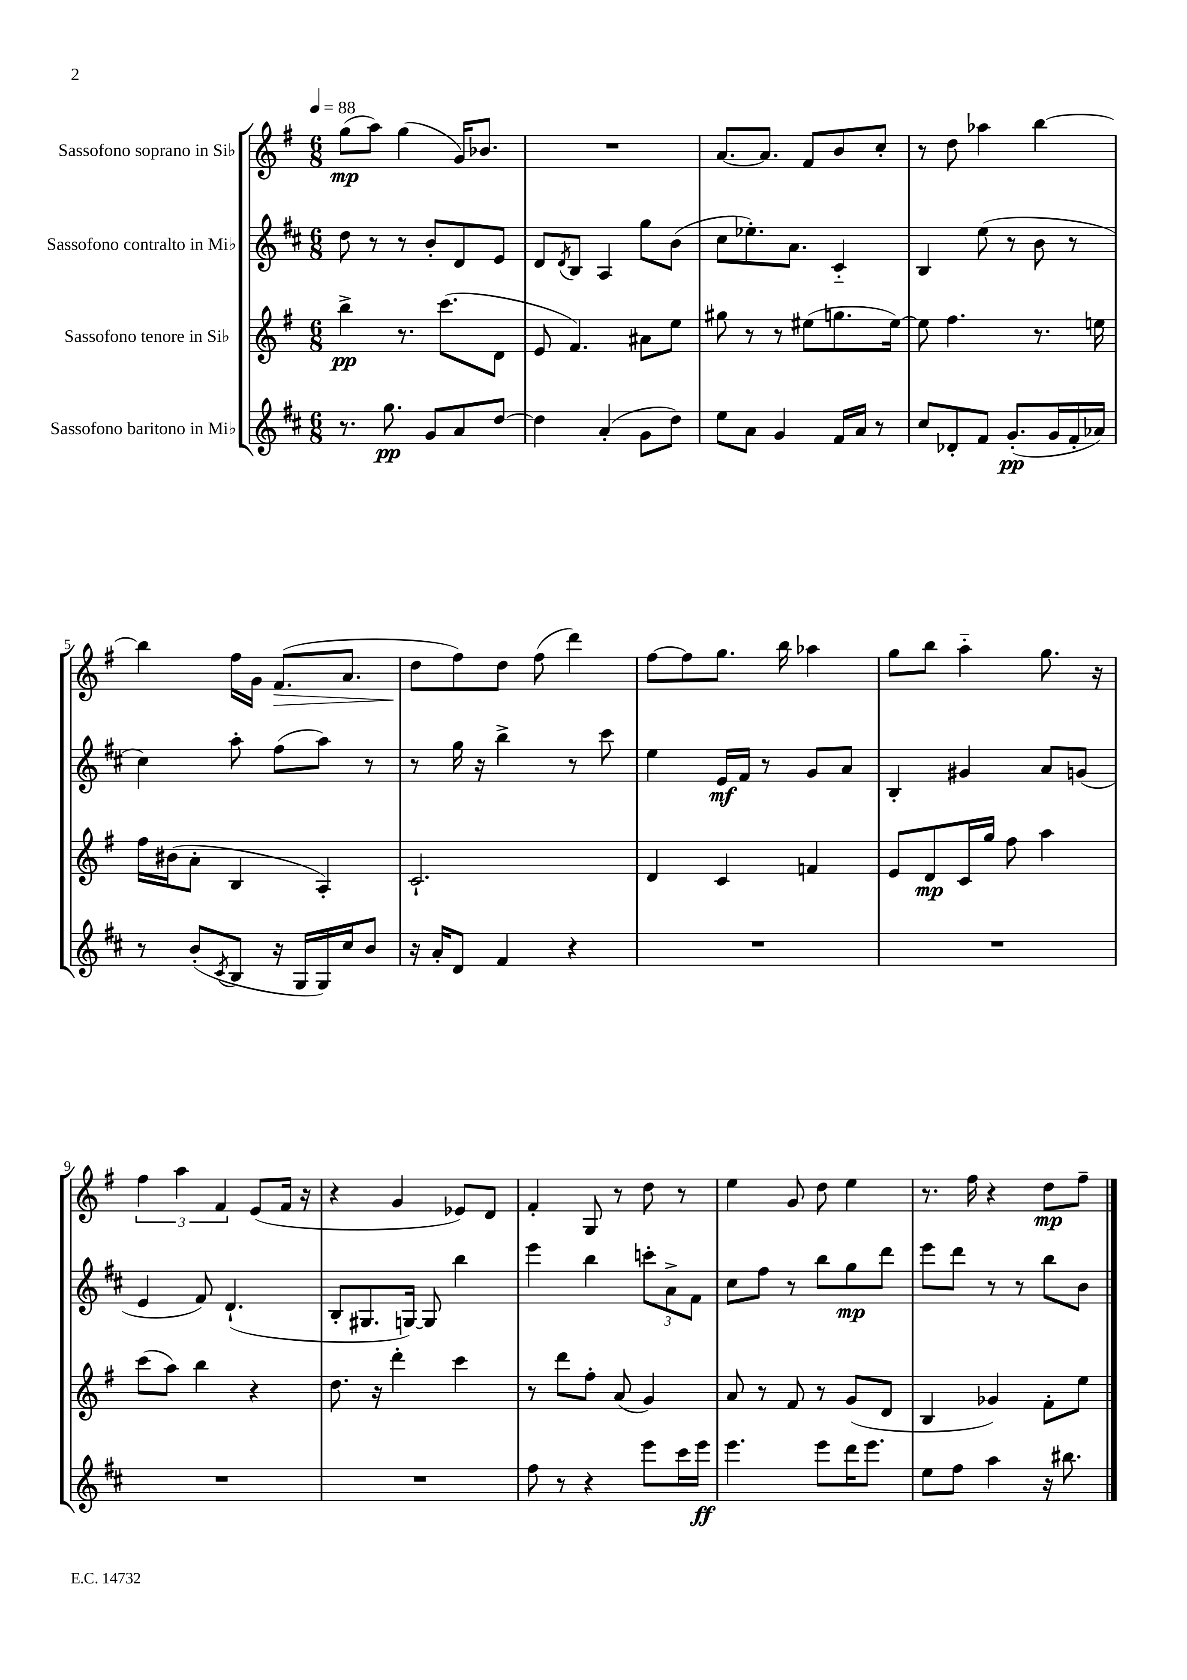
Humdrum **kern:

**kern	**dynam	**kern	**dynam	**kern	**dynam	**kern	**dynam
*part4	*part4	*part3	*part3	*part2	*part2	*part1	*part1
*staff4	*staff4	*staff3	*staff3	*staff2	*staff2	*staff1	*staff1
*I"Sassofono baritono in Mi♭	*	*I"Sassofono tenore in Si♭	*	*I"Sassofono contralto in Mi♭	*	*I"Sassofono soprano in Si♭	*
*clefG2	*	*clefG2	*	*clefG2	*	*clefG2	*
*k[f#c#]	*	*k[f#]	*	*k[f#c#]	*	*k[f#]	*
*M6/8	*	*M6/8	*	*M6/8	*	*M6/8	*
*MM88	*	*MM88	*	*MM88	*	*MM88	*
=1	=1	=1	=1	=1	=1	=1	=1
8.r	.	4bb^\	pp	8dd\	.	(8gg\L	mp
.	.	.	.	8r	.	8aa\J)	.
8.gg\	pp	.	.	.	.	.	.
.	.	8.r	.	8r	.	(4gg\	.
8g/L	.	.	.	8b'/L	.	.	.
.	.	(8.ccc\L	.	.	.	.	.
8a/	.	.	.	8d/	.	16g/KL)	.
.	.	.	.	.	.	8.b-X/J	.
[8dd/J	.	8d\J	.	8e/J	.	.	.
=2	=2	=2	=2	=2	=2	=2	=2
4dd\]	.	8e/	.	8d/L	.	2.r	.
.	.	.	.	8qd/	.	.	.
.	.	4.f#/)	.	8B/J	.	.	.
(4a'/	.	.	.	4A/	.	.	.
8g\L	.	8a#X\L	.	8gg\L	.	.	.
8dd\J)	.	8ee\J	.	(8b\J	.	.	.
=3	=3	=3	=3	=3	=3	=3	=3
8ee\L	.	8gg#X\	.	8cc#\L	.	[8.a/L	.
8a\J	.	8r	.	8.ee-X'\)	.	.	.
.	.	.	.	.	.	8.a/J]	.
4g/	.	8r	.	.	.	.	.
.	.	.	.	8.a\J	.	.	.
.	.	(8ee#X\L	.	.	.	8f#/L	.
16f#/LL	.	8.ggn\	.	4c#/	.	8b/	.
16a/JJ	.	.	.	.	.	.	.
8r	.	.	.	.	.	8cc'/J	.
.	.	[16ee#\Jk)	.	.	.	.	.
=4	=4	=4	=4	=4	=4	=4	=4
8cc#/L	.	8ee#\]	.	4B/	.	8r	.
8d-X'/	.	4.ff#\	.	.	.	8dd\	.
8f#/J	.	.	.	(8ee\	.	4aa-X\	.
(8.g'/L	pp	.	.	8r	.	.	.
.	.	8.r	.	8b\	.	[4bb\	.
16g/L	.	.	.	.	.	.	.
16f#'/	.	.	.	8r	.	.	.
16a-X/JJ)	.	16een\	.	.	.	.	.
!!LO:LB:g=z
=5	=5	=5	=5	=5	=5	=5	=5
8r	.	16ff#\LL	.	4cc#\)	.	4bb\]	.
.	.	(16b#X\J	.	.	.	.	.
(8b'/L	.	8a'\J	.	.	.	.	.
8qc#/	.	.	.	.	.	.	.
8B/J	.	4B/	.	8aa'\	.	16ff#\LL	.
.	.	.	.	.	.	16g\JJ	.
!	!	!	!	!	!	!	!LO:HP:b
16r	.	.	.	(8ff#\L	.	(8.f#/L	>
16G/LL	.	.	.	.	.	.	.
16G/)	.	4A'/)	.	8aa\J)	.	.	.
16cc#/J	.	.	.	.	.	8.a/J	.
8b/J	.	.	.	8r	.	.	.
=6	=6	=6	=6	=6	=6	=6	=6
16r	.	2.c`/	.	8r	.	8dd\L	.
16a'/KL	.	.	.	.	.	.	.
8d/J	.	.	.	16gg\	.	8ff#\)	]
.	.	.	.	16r	.	.	.
4f#/	.	.	.	4bb^\	.	8dd\J	.
.	.	.	.	.	.	(8ff#\	.
4r	.	.	.	8r	.	4ddd\)	.
.	.	.	.	8ccc#\	.	.	.
=7	=7	=7	=7	=7	=7	=7	=7
2.r	.	4d/	.	4ee\	.	[8ff#\L	.
.	.	.	.	.	.	8ff#\]	.
.	.	4c/	.	16e/LL	mf	8.gg\J	.
.	.	.	.	16f#/JJ	.	.	.
.	.	.	.	8r	.	.	.
.	.	.	.	.	.	16bb\	.
.	.	4fn/	.	8g/L	.	4aa-X\	.
.	.	.	.	8a/J	.	.	.
=8	=8	=8	=8	=8	=8	=8	=8
2.r	.	8e/L	.	4B'/	.	8gg\L	.
.	.	8d/	mp	.	.	8bb\J	.
.	.	16c/L	.	4g#X/	.	4aa\	.
.	.	16gg/JJ	.	.	.	.	.
.	.	8ff#\	.	.	.	.	.
.	.	4aa\	.	8a/L	.	8.gg\	.
.	.	.	.	(8gn/J	.	.	.
.	.	.	.	.	.	16r	.
!!LO:LB:g=z
=9	=9	=9	=9	=9	=9	=9	=9
2.r	.	(8ccc\L	.	4e/	.	6ff#\	.
.	.	8aa\J)	.	.	.	.	.
.	.	.	.	.	.	6aa\	.
.	.	4bb\	.	8f#/)	.	.	.
.	.	.	.	.	.	6f#/	.
.	.	.	.	(4.d`/	.	.	.
.	.	4r	.	.	.	(8e/L	.
.	.	.	.	.	.	16f#/Jk	.
.	.	.	.	.	.	16r	.
=10	=10	=10	=10	=10	=10	=10	=10
2.r	.	8.dd\	.	8B'/L	.	4r	.
.	.	.	.	8.G#X/	.	.	.
.	.	16r	.	.	.	.	.
.	.	4ddd'\	.	.	.	4g/	.
.	.	.	.	[16Gn/Jk)	.	.	.
.	.	.	.	8G/]	.	.	.
.	.	4ccc\	.	4bb\	.	8e-X/L)	.
.	.	.	.	.	.	8d/J	.
=11	=11	=11	=11	=11	=11	=11	=11
8ff#\	.	8r	.	4eee\	.	4f#'/	.
8r	.	8ddd\L	.	.	.	.	.
4r	.	8ff#'\J	.	4bb\	.	8G/	.
.	.	(8a/	.	.	.	8r	.
8eee\L	.	4g/)	.	12cccn'\L	.	8dd\	.
.	.	.	.	12a^\	.	.	.
16ccc#\L	.	.	.	.	.	8r	.
.	.	.	.	12f#\J	.	.	.
16eee\JJ	ff	.	.	.	.	.	.
=12	=12	=12	=12	=12	=12	=12	=12
4.eee\	.	8a/	.	8cc#\L	.	4ee\	.
.	.	8r	.	8ff#\J	.	.	.
.	.	8f#/	.	8r	.	8g/	.
8eee\L	.	8r	.	8bb\L	.	8dd\	.
16ddd\K	.	(8g/L	.	8gg\	mp	4ee\	.
8.eee\J	.	.	.	.	.	.	.
.	.	8d/J	.	8ddd\J	.	.	.
=13	=13	=13	=13	=13	=13	=13	=13
8ee\L	.	4B/	.	8eee\L	.	8.r	.
8ff#\J	.	.	.	8ddd\J	.	.	.
.	.	.	.	.	.	16ff#\	.
4aa\	.	4g-X/)	.	8r	.	4r	.
.	.	.	.	8r	.	.	.
16r	.	8f#'\L	.	8bb\L	.	8dd\L	mp
8.bb#X\	.	.	.	.	.	.	.
.	.	8ee\J	.	8b\J	.	8ff#~\J	.
==	==	==	==	==	==	==	==
*-	*-	*-	*-	*-	*-	*-	*-
